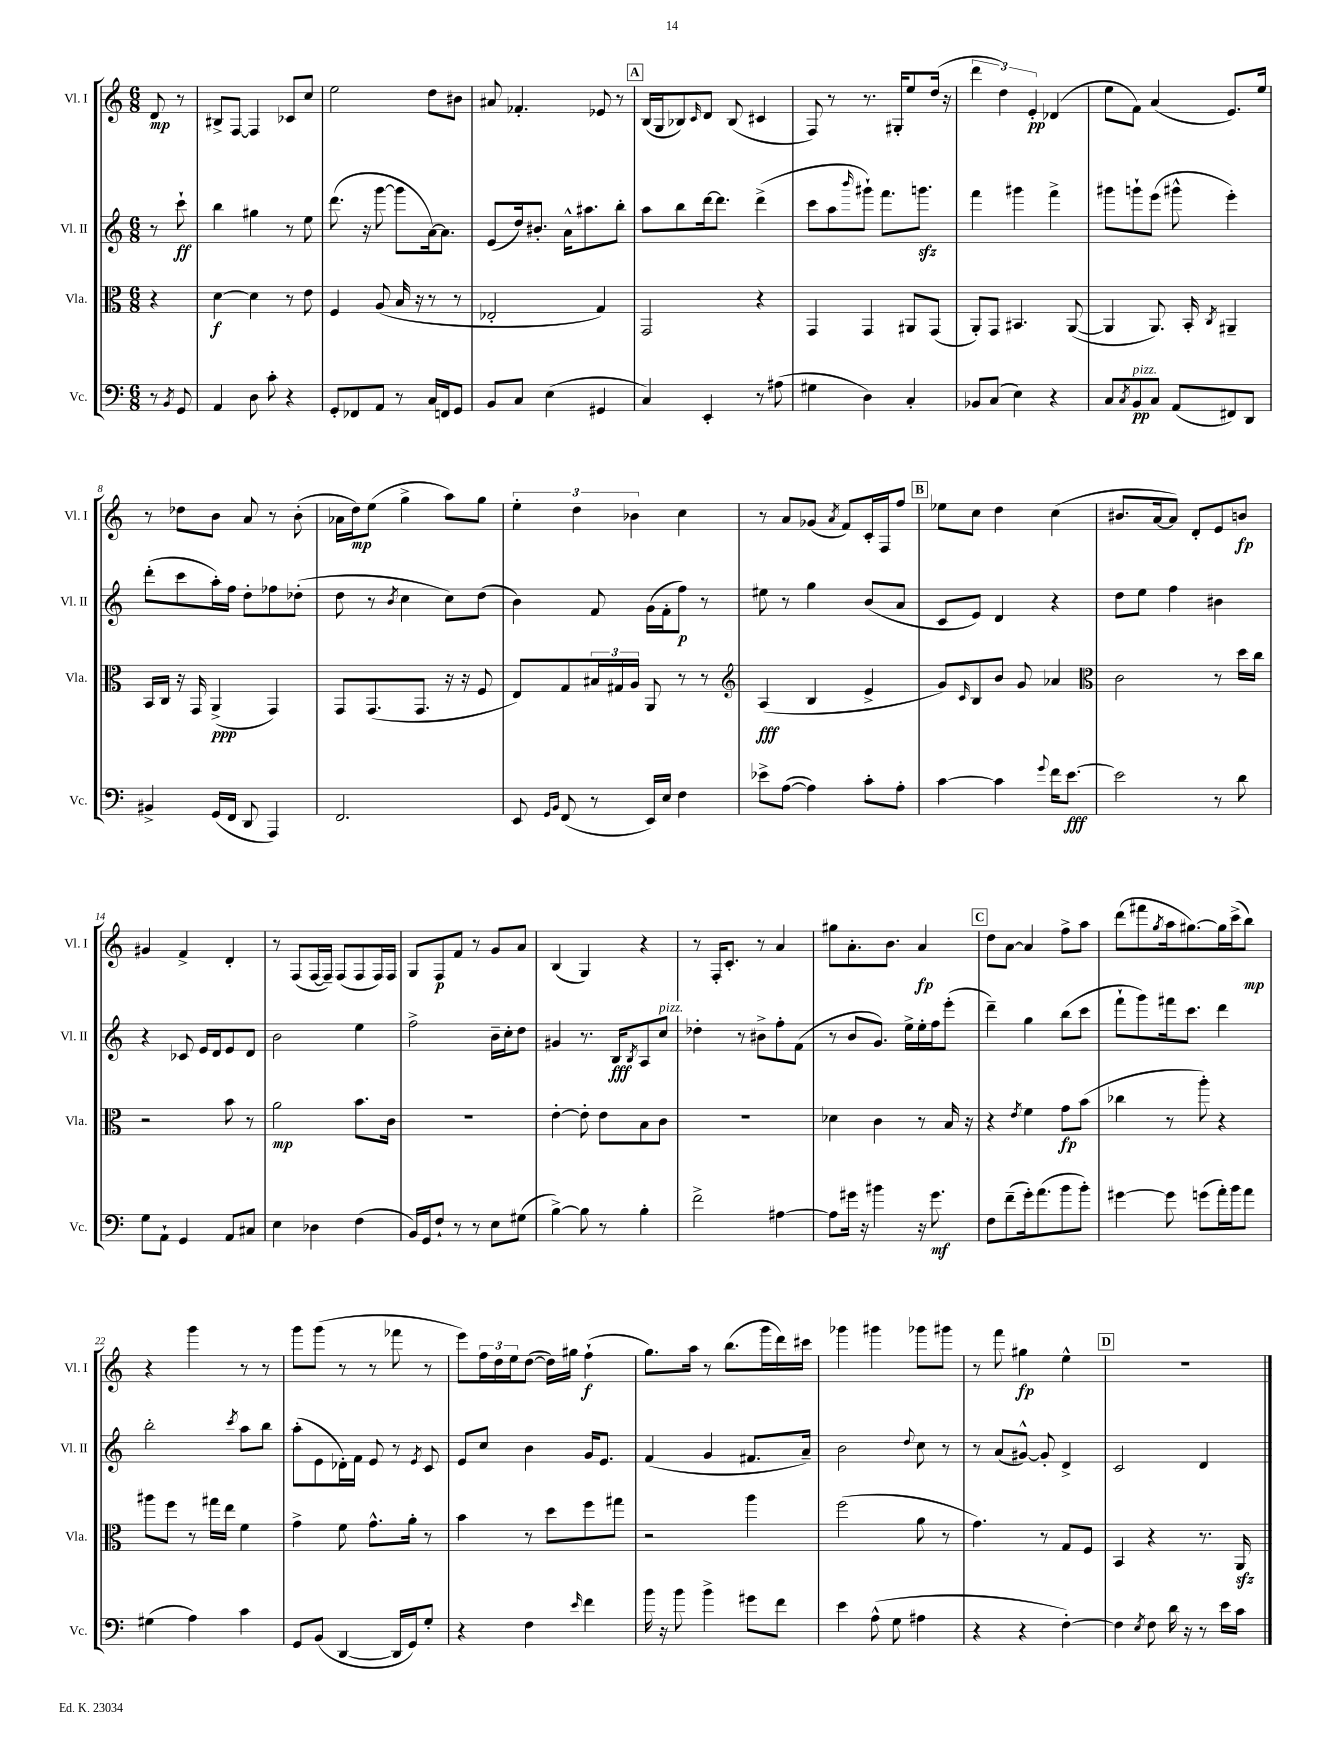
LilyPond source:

<<
\new StaffGroup <<
\new Staff = "s0" \with { instrumentName = "Vl. I" shortInstrumentName = "Vl. I" } {
    \clef treble \key c \major \numericTimeSignature \time 6/8 \partial 4
    d'8\mp r8 |
    bis8-> f8~ f4 ces'8 c''8 |
    e''2 d''8 bis'8 |
    ais'8 fes'4.-. ees'8 r8 |
    \mark \markup { \box "A" } b16( g16 bes8) \grace { c'16 } d'8 bes8( cis'4 |
    f8) r8 r8. gis16-. e''8 d''16( r16 |
    \tuplet 3/2 { d'''4 d''4) e'4-.\pp } des'4( |
    e''8 f'8) a'4( e'8.) e''16 |
    r8 des''8 b'8 a'8 r8 b'8-.( |
    aes'16 d''16\mp) e''8( g''4-> a''8) g''8 |
    \tuplet 3/2 { e''4-. d''4 bes'4 } c''4 |
    r8 a'8 ges'8( \acciaccatura { a'8 } f'8) c'16-. f16 f''8 |
    \mark \markup { \box "B" } ees''8 c''8 d''4 c''4( |
    bis'8. a'16~ a'8) d'8-. e'8 b'8\fp |
    gis'4 f'4-> d'4-. |
    r8 f8( f16~ f16--) f8( f8 f16) f16 |
    g8 f8\p f'8 r8 g'8 a'8 |
    b4( g4) r4 |
    r8 f16-. c'8.-. r8 a'4 |
    gis''8 a'8.-. b'8. a'4\fp |
    \mark \markup { \box "C" } d''8 a'8~ a'4 f''8-> a''8 |
    d'''8( fis'''8 \acciaccatura { g''8 } a''16 gis''8.~) gis''16 c'''16->( b''8\mp) |
    r4 g'''4 r8 r8 |
    g'''8 g'''8( r8 r8 fes'''8 r8 |
    e'''8) \tuplet 3/2 { f''16 d''16 e''16 } d''8~( d''16) gis''16 f''4-!\f( |
    g''8.) a''16 r8 b''8.( g'''16 d'''16) cis'''16 |
    ges'''4 gis'''4 ges'''8 gis'''8 |
    r8 f'''8 gis''4\fp e''4-^ |
    \mark \markup { \box "D" } R2. \bar "|." |
}
\new Staff = "s1" \with { instrumentName = "Vl. II" shortInstrumentName = "Vl. II" } {
    \clef treble \key c \major \numericTimeSignature \time 6/8 \partial 4
    r8 c'''8-!\ff |
    b''4 gis''4 r8 e''8 |
    d'''8.( r16 g'''8~ g'''8 a'16~) a'8. |
    e'8( d''16) bis'8.-. a'16-^ ais''8. b''8-. |
    \mark \markup { \box "A" } a''8 b''8 d'''16~ d'''8. d'''4->( |
    c'''8 a''8 \grace { b'''16 } gis'''8-!) f'''8. g'''8.\sfz |
    f'''4 gis'''4 f'''4-> |
    gis'''8 g'''8-! e'''8( gis'''8-^ e'''4-.) |
    d'''8-.( c'''8 a''16-.) f''16 d''8-. fes''8 des''8-.( |
    d''8 r8 \acciaccatura { b'8 } c''4 c''8) d''8( |
    b'4) f'8 g'16( f'16-. f''8\p) r8 |
    eis''8 r8 g''4 b'8( a'8 |
    \mark \markup { \box "B" } c'8 e'8) d'4 r4 |
    d''8 e''8 f''4 bis'4 |
    r4 ces'8 e'16 d'16 e'8 d'8 |
    b'2 e''4 |
    f''2-> b'16-- c''16-. d''8 |
    gis'4 r8. b16\fff \acciaccatura { b8 } a8 c''8^\markup { \italic "pizz." } |
    des''4-. r8 bis'8-> f''8-. f'8( |
    r8 b'8 g'8.) e''16-> e''16-. f''16 e'''8-.( |
    \mark \markup { \box "C" } d'''4--) g''4 b''8( c'''8 |
    f'''8-! g'''8) fis'''16 c'''8. d'''4 |
    b''2-. \acciaccatura { c'''8 } a''8 b''8 |
    a''8-.( e'8 des'16-.) f'16 e'8 r8 \acciaccatura { e'8 } c'8 |
    e'8 c''8 b'4 g'16 e'8. |
    f'4( g'4 fis'8. a'16--) |
    b'2 \appoggiatura { d''8 } c''8 r8 |
    r8 a'8( gis'8~-^) gis'8-. d'4-> |
    \mark \markup { \box "D" } c'2 d'4 \bar "|." |
}
\new Staff = "s2" \with { instrumentName = "Vla." shortInstrumentName = "Vla." } {
    \clef alto \key c \major \numericTimeSignature \time 6/8 \partial 4
    r4 |
    d'4~\f d'4 r8 e'8 |
    f4 a8( b16 r16 r8 r8 |
    ees2-. g4) |
    \mark \markup { \box "A" } g,2 r4 |
    g,4 g,4 ais,8 g,8( |
    a,8-.) g,8 bis,4. a,8~( |
    a,4 a,8.) b,16-. \acciaccatura { c8 } ais,4-- |
    b,16 c16 r16 g,16 a,4->\ppp( g,4) |
    g,8 g,8.( g,8. r16 r16 f8 |
    e8) g8 \tuplet 3/2 { bis16 gis16 a16 } a,8 r8 r8 |
    \clef treble a4\fff( b4 e'4-> |
    \mark \markup { \box "B" } g'8) \grace { c'16 } b8 b'8 g'8 aes'4 |
    \clef alto c'2 r8 d''16 c''16 |
    r2 b'8 r8 |
    a'2\mp b'8. c'16 |
    r2. |
    e'4~-. e'8-. e'8 b8 c'8 |
    R2. |
    des'4 c'4 r8 b16 r16 |
    \mark \markup { \box "C" } r4 \acciaccatura { e'8 } f'4 g'8\fp b'8( |
    ces''4 r8 a''8-.) r4 |
    ais''8 f''8 r8 gis''16 e''16 f'4 |
    g'4-> f'8 g'8.-^ a'16-. r8 |
    b'4 r8 d''8 f''8 gis''8 |
    r2 a''4 |
    f''2( a'8 r8 |
    g'4.) r8 g8 f8 |
    \mark \markup { \box "D" } b,4 r4 r8. a,16\sfz \bar "|." |
}
\new Staff = "s3" \with { instrumentName = "Vc." shortInstrumentName = "Vc." } {
    \clef bass \key c \major \numericTimeSignature \time 6/8 \partial 4
    r8 \acciaccatura { b,8 } g,8 |
    a,4 d8 c'8-. r4 |
    g,8-. fes,8 a,8 r8 c16 f,16 g,8 |
    b,8 c8 e4( gis,4 |
    \mark \markup { \box "A" } c4) e,4-. r8 ais8( |
    gis4 d4) c4-. |
    bes,8 c8( e4) r4 |
    c8 \acciaccatura { c8 } b,8\pp^\markup { \italic "pizz." } c8 a,8( fis,8) d,8 |
    bis,4-> g,16( f,16 d,8 a,,4) |
    f,2. |
    e,8 \grace { g,16 b,16 } f,8( r8 e,16) e16 f4 |
    ees'8-> a8~( a4) c'8-. a8-. |
    \mark \markup { \box "B" } c'4~ c'4 \appoggiatura { g'8 } f'16 e'8.~\fff |
    e'2 r8 d'8 |
    g8 a,8-! g,4 a,8 cis8 |
    e4 des4 f4( |
    b,16) g,16 f8-! r8 r8 e8 gis8( |
    b4~->) b8 r8 b4-. |
    f'2-> ais4~ |
    ais8 gis'16 r16 bis'4 r16 gis'8.\mf |
    \mark \markup { \box "C" } f8 f'8--( g'16-.) a'8.( b'8 b'8-.) |
    gis'4~ gis'8 g'8( a'16-.) b'16 a'8 |
    gis4( a4) c'4 |
    g,8 b,8( d,4~ d,16 g,16) g8-. |
    r4 f4 \grace { e'16 } f'4 |
    b'16 r16 b'8 b'4-> gis'8 f'8 |
    e'4 a8-^( g8 ais4 |
    r4 r4 f4~-.) |
    \mark \markup { \box "D" } f4 \acciaccatura { e8 } f8 d'16 r16 r8 e'16 c'16 \bar "|." |
}
>>
>>
